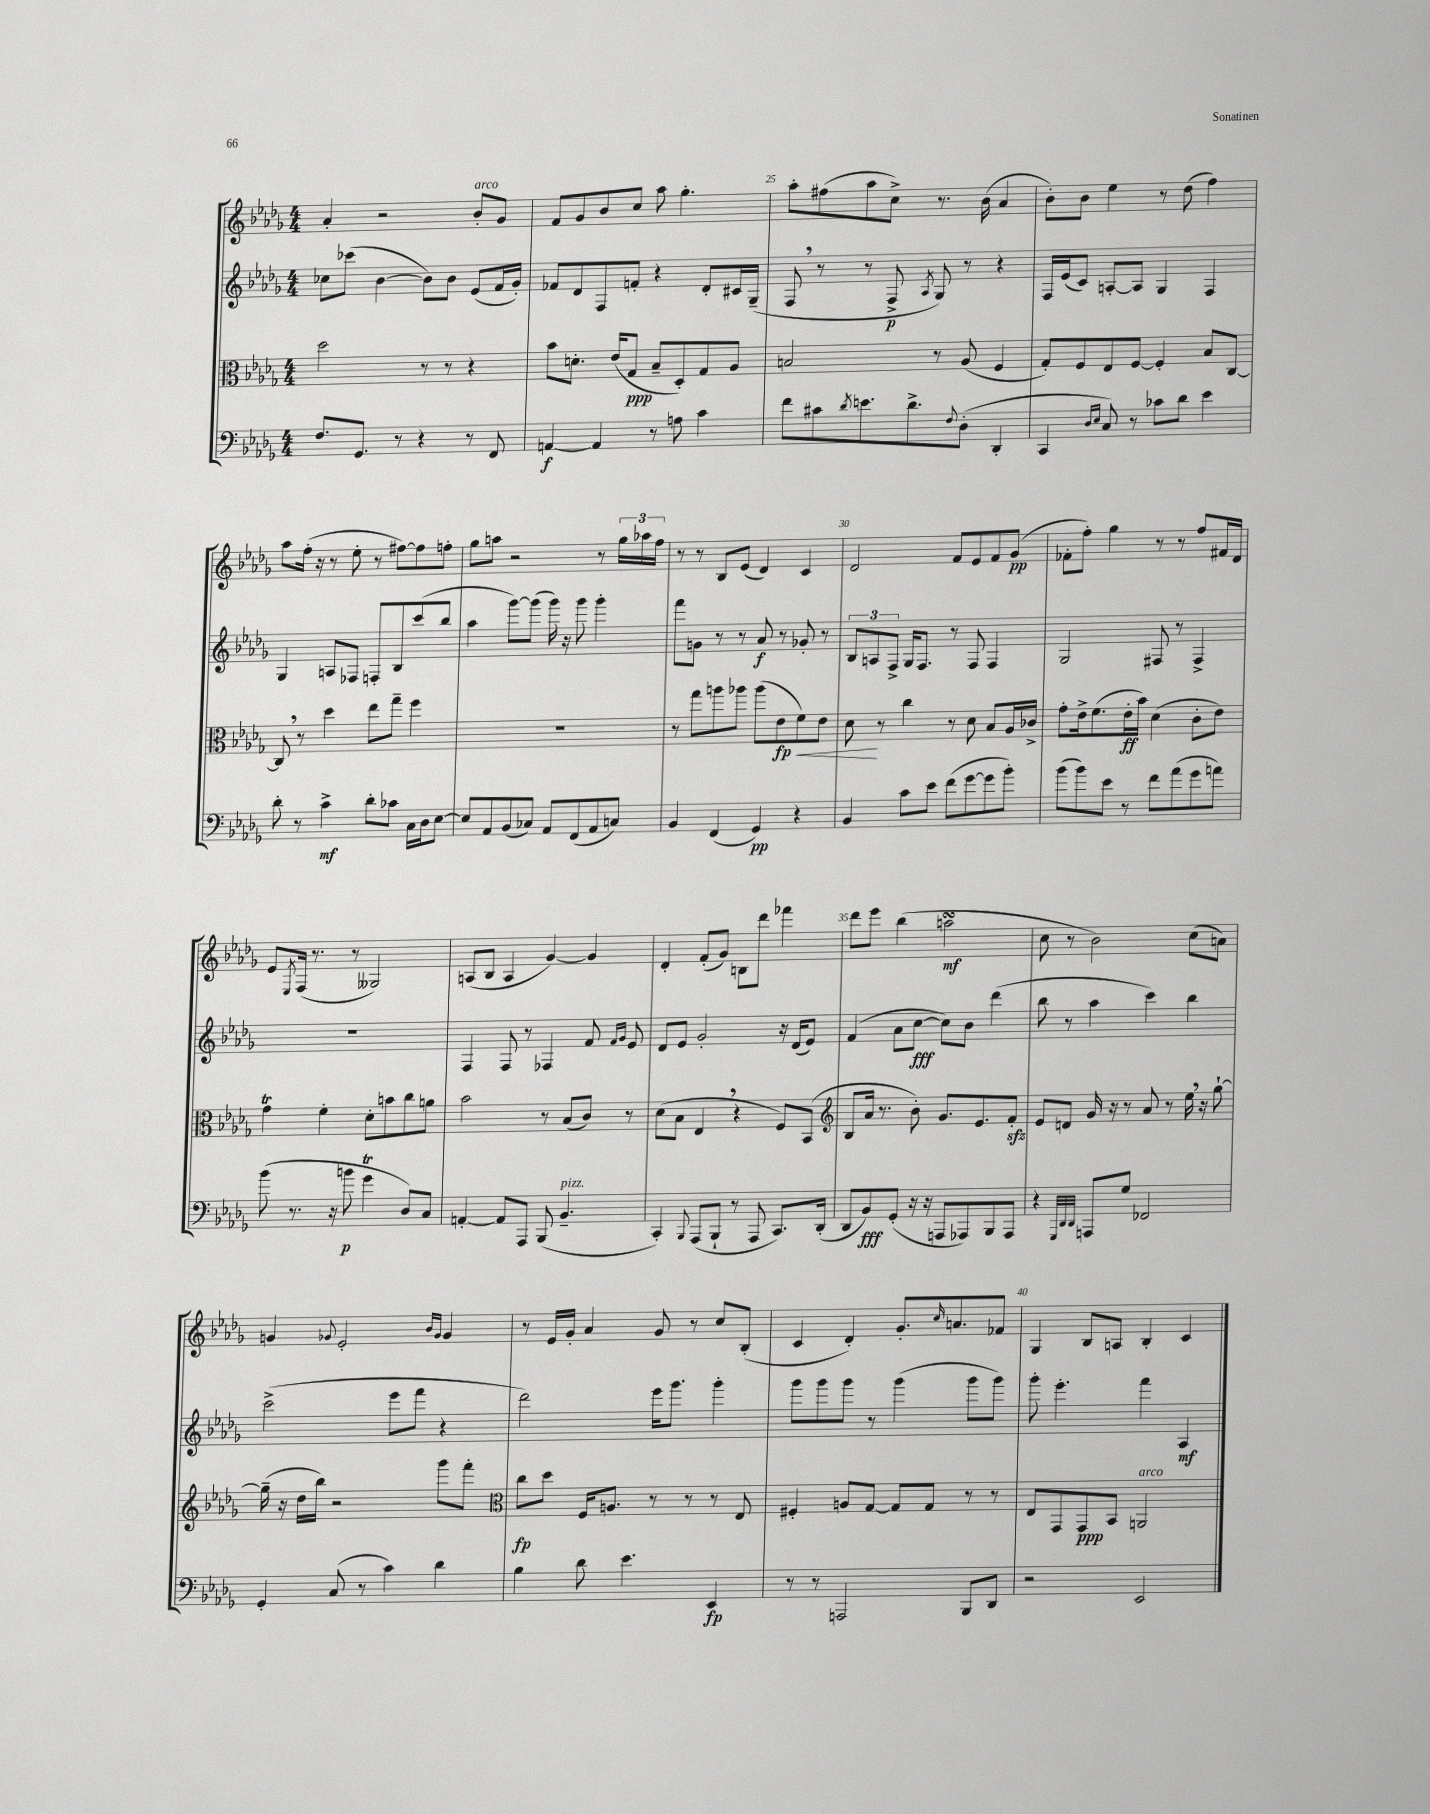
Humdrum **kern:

**kern	**kern	**kern	**kern
*staff4	*staff3	*staff2	*staff1
*clefF4	*clefC3	*clefG2	*clefG2
*k[b-e-a-d-g-]	*k[b-e-a-d-g-]	*k[b-e-a-d-g-]	*k[b-e-a-d-g-]
*M4/4	*M4/4	*M4/4	*M4/4
8.F/L	2dd-\	8cc-\L	4a-'/
.	.	(8ccc-\J	.
8.GG-/J	.	.	.
.	.	[4b-\	2r
8r	.	.	.
4r	8r	8b-\]L)	.
.	8r	8b-\J	.
8r	4r	(8e-/L	8b-'/L
8FF/	.	16f/L	8g-/J
.	.	16g-'/JJ)	.
=	=	=	=
[4AA/	8b-\L	8f-/L	8f/L
.	8.d'\J	8d-/	8g-/
4AA/]	.	8F/	8b-/
.	(16e-/LK	.	.
.	8G-/J	8f'/J	8cc/J
8r	8B-~/L	4r	8aa-\
8A\	8D-'/)	.	4.gg-'\
4c\	8G-/	8d-'/L	.
.	8A-/J	16c#/L	.
.	.	(16G-~/JJ	.
=	=	=	=
8f\L	2B/	8F/	8aa-'\L
8c#\	.	8r	(8ff#\
8qd-/	.	.	.
8.e\	.	8r	8aa-\
.	.	8F^/	8cc^\J)
8.d-^\	.	.	.
.	.	8qA-/	.
.	8r	8G-/)	8.r
8qqF/	.	.	.
(8D-'\J	(8A-/	8r	.
.	.	.	(16b-\
4DD-'/	4F/	4r	4a-/
=	=	=	=
4CC/	8G-'/L)	16F/LL	8b-'\L)
.	.	(16e-/J	.
.	8F/	8c/J)	8b-\J
16qqD-/LL	.	.	.
16qqE-/JJ	.	.	.
8C/)	8E-/	[8A'/L	4ee-\
8r	[8F/J	8A/]J	.
8c-\L	4F'/]	4G-/	8r
8d-\J	.	.	(8dd-\
4e-\	8B-/L	4F/	4ff\)
.	[8C/J	.	.
=	=	=	=
8d-'\	8C/]	4G-/	8aa-\L
8r	8r	.	(16ff'\Jk
.	.	.	16r
4c^\	4dd-\	8A/L	8r
.	.	8F-/J	8ee-'\
8d-'\L	8ee-\L	8F'/L	8r
8c-\J	8gg-~\J	8B-/	[8ff#\L)
16C\LL	4ff\	(8ccc/	8ff#\]
16D-\J	.	.	.
[8E-\J	.	8bb-/J	8ff'\J
=	=	=	=
8E-/]L	1r	4aa-\	8gg-\L
8AA-/	.	.	8aa\J
(8BB-/	.	[8ggg-\L)	2r
8C-/J)	.	(8ggg-\]J	.
8AA-/L	.	16ggg-\)	.
.	.	16r	.
(8FF/	.	8ggg-\	.
8AA-/	.	4ggg-'\	8r
8C/J)	.	.	24gg-\LL
.	.	.	24aa-\
.	.	.	24ff\JJ
=	=	=	=
4BB-/	8r	8fff\L	8r
.	8gg-\L	8g\J	8r
(4FF/	8aa\	8r	8B-/L
.	8aa-\J	8r	(8e-/J
4GG-/)	(8aa-\L	8a-/	4d-/)
.	8e-\	8r	.
4r	8f\)	8g-'/	4c/
.	8e-\J	8r	.
=	=	=	=
4BB-/	8d-\	12B-/L	2d-/
.	.	12A/	.
.	8r	.	.
.	.	12F^/J	.
8c\L	4cc\	16G-/LK	.
.	.	8.F/J	.
8e-\J	.	.	.
(8f\L	8r	8r	8f/L
[8g-\	8d-\	8F/	8e-/
8g-\]	8B-/L	4F/	8f/
8b-'\J)	16A-/L	.	(8g-/J
.	16c-^/JJ	.	.
=	=	=	=
(8b-\L	8g-'\L	2G-/	8f-'\L
8b-\)	16e-^\k	.	8ff'\J)
.	(8.f\	.	.
8e-\J	.	.	4gg-\
8r	16e-'\L	.	.
.	16b-\JJ)	.	.
8f\L	(4d-\	8F#/	8r
(8a-\	.	8r	8r
8g-\	8c'\L	4F#^/	8ff/L
8a\J)	8e-\J)	.	16f#/L
.	.	.	16d-/JJ
=	=	=	=
(8b-\	4g-\	1r	8e-/L
.	.	.	8qE-/
8.r	.	.	(16F/Jk
.	.	.	8.r
.	4f'\	.	.
16r	.	.	.
8b\	.	.	8r
4g-\	8d-'\L	.	2G--/)
.	8b\	.	.
8D-/L)	8cc\	.	.
8C/J	8a\J	.	.
=	=	=	=
[4AA'/	2b-\	4F/	(8A/L
.	.	.	8B-/J
8AA/]L	.	8F/	4A/
8AAA-/J	.	8r	.
(8BBB-/	8r	4F-/	[4g-/)
4.BB-~/	(8B-/L	.	.
.	8c/J)	8f/	4g-/]
.	.	16qqf/LL	.
.	.	16qqg-/JJ	.
.	8r	8e-/	.
=	=	=	=
4CC'/)	(8d-\L	8d-/L	4d-'/
.	8B-\J	8e-/J	.
8qqBBB-/	.	.	.
(8AAA-/L	4E-/	2g-'/	(8f'/L
8BBB-`/J	.	.	8g-/J)
8r	4r	.	8B\L
8AAA-/	.	.	8ddd-\J
8.CC/L)	8F/L)	16r	4fff-\
.	.	(16d-/LK	.
.	(8BB-/J	8e-/J)	.
(16DD-'/Jk	.	.	.
=	=	=	=
*	*clefG2	*	*
8DD-/L	8B-/L	(4f/	8ddd-\L
8BB-/)	16a-/Jk	.	8eee-\J
.	8.r	.	.
(8GG-'/J	.	8a-\L	(4bb-\
16r	8b-'\)	[8cc\J	.
16r	.	.	.
8AAA/L	8.g-/L	8cc\]L)	2aa\
8AAA-/)	.	8b-\J	.
.	8.e-/	.	.
8BBB-/	.	(4ddd-\	.
8AAA-/J	8f'/J	.	.
=	=	=	=
4r	8e-/L	8bb-\	8cc\
.	8d/J	8r	8r
32qqGGG-/LLL	.	.	.
32qqDD-/	.	.	.
32qqDD-/JJJ	.	.	.
8AAA/L	16g-/	4aa-\	2b-\)
.	16r	.	.
8G-/J	8r	.	.
2FF-/	8a-/	4ccc\)	.
.	8r	.	.
.	16ee-\	4bb-\	(8cc\L
.	16r	.	.
.	[8gg-`\	.	8a\J)
=	=	=	=
4GG-'/	(16gg-~\]	(2ccc^\	4g/
.	16r	.	.
.	16dd-\LL	.	.
.	16bb-\JJ)	.	.
.	.	.	8qqg-/
(8C/	2r	.	2e-'/
8r	.	.	.
4c\)	.	8eee-\L	.
.	.	8fff\J	.
.	.	.	16qqb-/LL
.	.	.	16qqg-/JJ
4d-\	8ggg-\L	4r	4g-/
.	8fff'\J	.	.
=	=	=	=
*	*clefC3	*	*
4B-\	8cc\L	2ddd-\)	8r
.	8dd-\J	.	16e-/LL
.	.	.	16g-'/JJ
8d-\	16F/LK	.	4a-/
.	8.A/J	.	.
4.e-\	.	.	.
.	8r	16eee-\LK	8g-/
.	.	8.ggg-\J	.
.	8r	.	8r
4EE-/	8r	4ggg-'\	8cc/L
.	8E-/	.	(8B-'/J
=	=	=	=
8r	4F#'/	8ggg-\L	4c/
8r	.	8ggg-\	.
2AAA/	8A/L	8ggg-\J	4d-'/)
.	[8G-/J	8r	.
.	8G-/]L	(4ggg-\	8.g-'/L
.	8G-/J	.	.
.	.	.	16qqcc/
.	.	.	8.a/
8BBB-/L	8r	8ggg-\L	.
8DD-/J	8r	8ggg-\J)	8f-/J
=	=	=	=
2r	8E-/L	8ggg-'\	4G-/
.	8GG-/	4.eee-'\	.
.	8GG-/	.	8B-/L
.	8BB-/J	.	8A/J
2EE-/	2AA/	4fff\	4B-'/
.	.	4A-/	4c/
==	==	==	==
*-	*-	*-	*-
